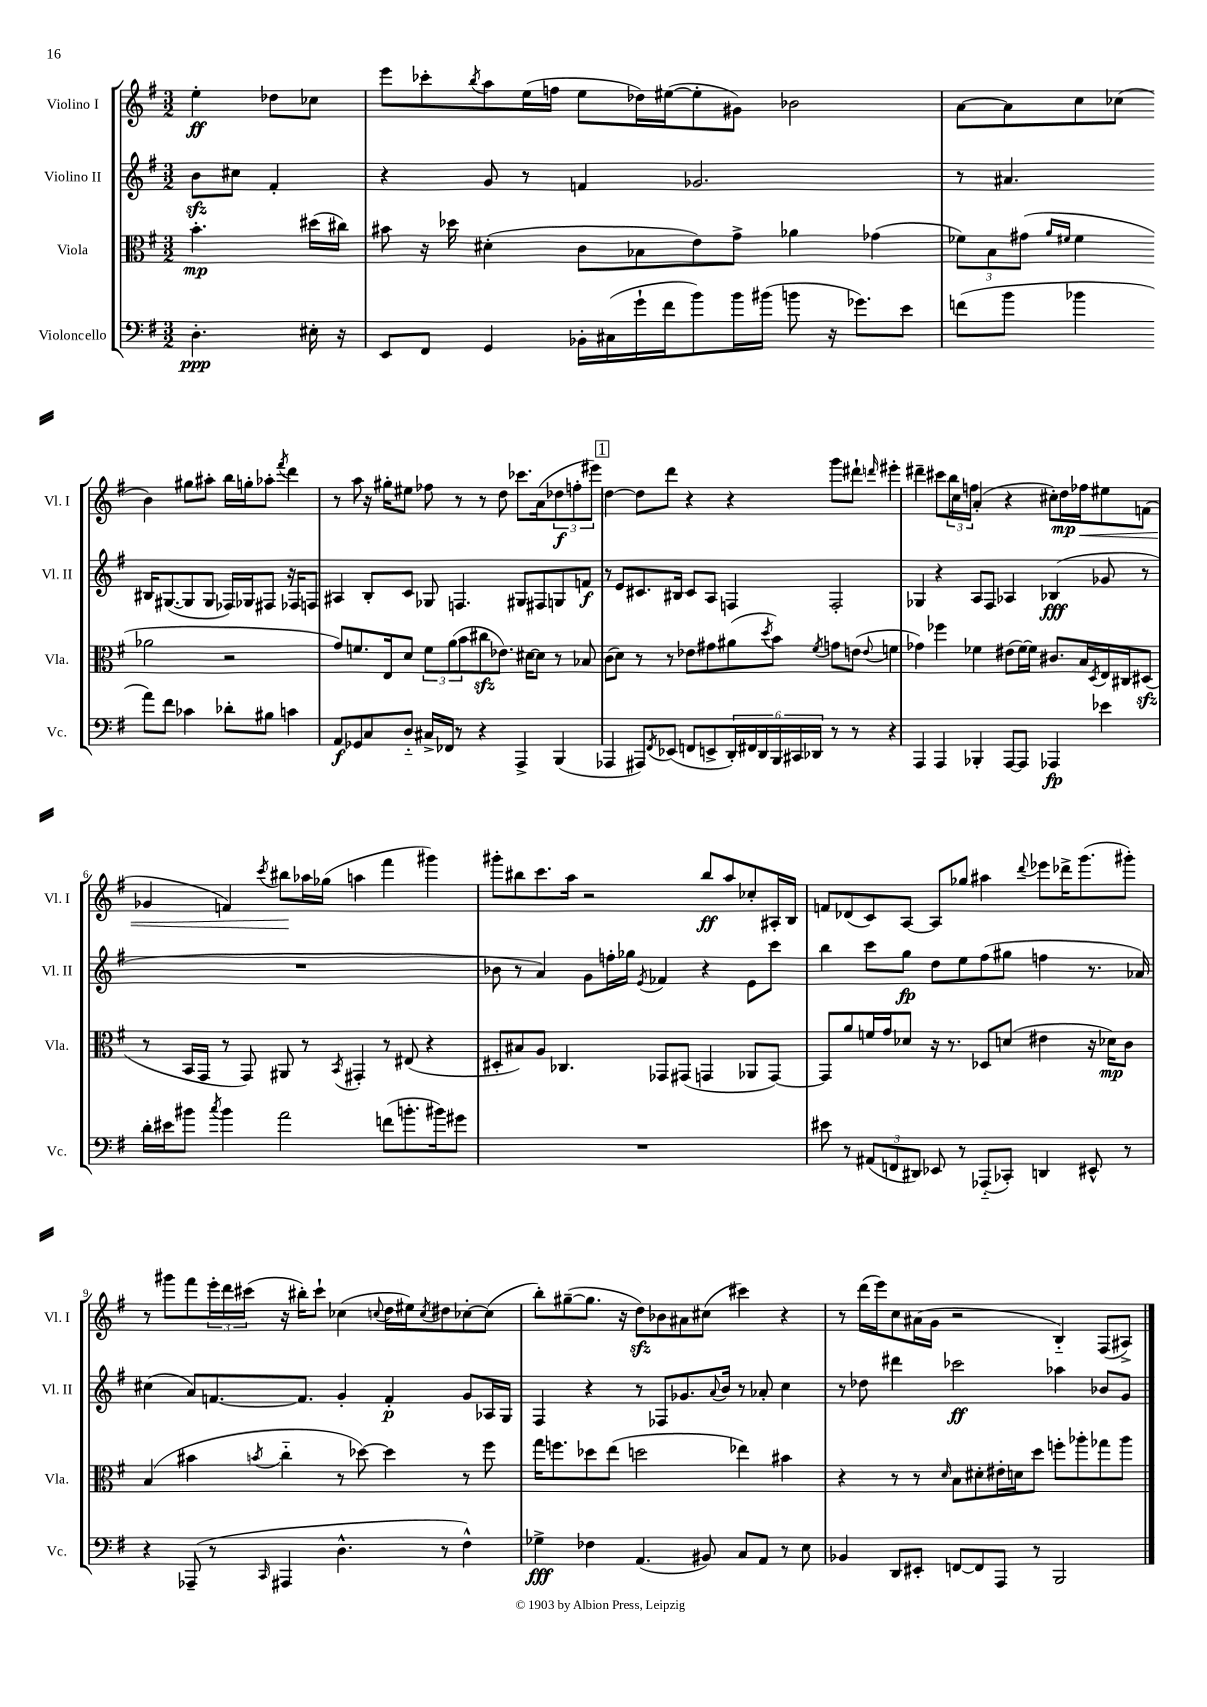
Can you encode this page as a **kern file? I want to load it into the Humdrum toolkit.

**kern	**kern	**kern	**kern
*staff4	*staff3	*staff2	*staff1
*clefF4	*clefC3	*clefG2	*clefG2
*k[f#]	*k[f#]	*k[f#]	*k[f#]
*M3/2	*M3/2	*M3/2	*M3/2
4.D'	4.b'	8b	4ee'
.	.	8cc#	.
.	.	4f#'	8dd-
16E#'	(16dd#	.	8cc-
16r	16cc#)	.	.
=	=	=	=
8EE	8b#	4r	8eee
8FF#	16r	.	8ccc-'
.	16dd-	.	.
.	.	.	8qbb
4GG	(4d#'	8g	8aa
.	.	8r	(16ee
.	.	.	16ff
16BB-'	8c	4f	8ee
(16C#	.	.	.
16g`	8B-	.	16dd-)
16f#	.	.	([16ee#
8b)	8e)	2.g-	8ee#']
16b	8g^	.	8g#)
(16b#	.	.	.
8b	4a-	.	2b-
16r	.	.	.
8.g-)	.	.	.
.	(4g-	.	.
8e	.	.	.
=	=	=	=
(8f	12f-)	8r	[8a
.	12B	.	.
8b	.	4.a#	8a]
.	(12g#	.	.
.	16qqa	.	.
.	16qqf#	.	.
4b-	4f#	.	8cc
.	.	.	(8cc-
8a)	2a-	16B#	4b)
.	.	([8.G#	.
8f	.	.	.
4c-	.	8G#]	8gg#
.	.	8G#	8aa#'
8d-'	2r	16F-)	16bb
.	.	16G-	16gg'
8B#	.	8F#	8aa-'
.	.	.	8qfff#
4c	.	16r	4ddd
.	.	16F-	.
.	.	8F	.
=	=	=	=
8AA	8g)	4A#	8r
8GG-	8.f	.	8aa
8C	.	8B'	16r
.	16E	.	16gg#'
8D'~	8d	8c	8ee#
16C#^	12f	8G-	8ff-
16FF-	.	.	.
.	(12a	.	.
8r	.	4.F	8r
.	12b	.	.
4r	8cc#	.	8r
.	8.e-)	.	8dd
4AAA^	.	8G#	8.ccc-
.	[16d#	.	.
.	8d#]	8F#	.
.	.	.	(16a
(4BBB	8r	8G	12dd-
.	.	.	12ff'
.	8B-	8f	.
.	.	.	12eee#)
=	=	=	=
4AAA-	(8c	8r	[4dd
.	8d)	8e	.
8AAA#)	8r	8.c#	8dd]
8qFF#	.	.	.
(8EE-	8r	.	8ddd
.	.	16B#	.
8FF	8e-	8c#	4r
8EE^	8g#	8A	.
24DD')	(8a#	4F	4r
24FF#	.	.	.
24DD	.	.	.
.	8qdd	.	.
24BBB	8b)	.	.
24CC#	.	.	.
24DD-	.	.	.
.	8qf#	.	.
8r	8g	2F'	8ggg
8r	(8e	.	8ddd#`
.	8qqe	.	16qqddd
4r	4f	.	4eee#'
=	=	=	=
4AAA	4g-)	4G-	4ddd#~
4AAA	4ff-	4r	8ccc#
.	.	.	24bb
.	.	.	24cc
.	.	.	24ff
4BBB-'	4f-	8A	(4a'
.	.	8F#	.
[8AAA	(8e#	4A-	4r
8AAA]	[16f-)	.	.
.	16f-]	.	.
4AAA-	8.c#	(4B-	8cc#')
.	.	.	16dd
.	16B	.	16ff-
.	8qD	.	.
4e-	16E	8g-	8ee#
.	16C#	.	.
.	(8D#	8r	(8f
=	=	=	=
16d'	8r	1.r	4g-
16e#	.	.	.
8b#	16BB	.	.
.	16GG	.	.
8qcc	.	.	.
4b#	8r	.	4f)
.	8GG)	.	.
.	.	.	8qccc
2a	8AA#	.	8bb#
.	8r	.	16aa-
.	.	.	(16gg-
.	8qBB	.	.
.	4GG#'	.	4aa
(8f	8r	.	4fff#
8.b'	(8E#	.	.
.	4r	.	4ggg#)
16b#)	.	.	.
8g#	.	.	.
=	=	=	=
1.r	8D#'	8b-	8ggg#'
.	8B#)	8r	8bb#
.	8A	4a)	8.ccc
.	4.C-	.	.
.	.	.	16aa
.	.	8g	2r
.	.	16ff'	.
.	.	16gg-	.
.	.	8qe	.
.	8GG-	4f-	.
.	(8GG#	.	.
.	4GG	4r	8bb#
.	.	.	8aa
.	8AA-	8e	8cc-'
.	[8GG)	8ccc	16A#'
.	.	.	16B
=	=	=	=
8e#	8GG]	4bb	8f
8r	8a	.	(8d-
(12AA#	16f	8ccc	8c)
.	16g	.	.
12FF	.	.	.
.	8d-	8gg	[8A
12DD#)	.	.	.
8EE-	16r	8dd	8A]
.	8.r	.	.
8r	.	8ee	8gg-
(8AAA-'~	8D-	(8ff#	4aa#
8CC-')	(8d	8gg#	.
.	.	.	8qqddd
4DD	4e#	4ff	8eee-
.	.	.	16ddd-^
.	.	.	(8.ggg
8EE#^^	16r	8.r	.
.	16d-)	.	.
8r	8c	.	8ggg#')
.	.	16a-)	.
=	=	=	=
4r	(4B	(4cc#	8r
.	.	.	8ggg#
(8AAA-~	4b#	8a)	8fff#
8r	.	[8.f	24eee'
.	.	.	24ddd
.	.	.	(24ccc#
16qqCC	8qb	.	.
4AAA#	4cc'~	.	16r
.	.	8.f]	16bb#')
.	.	.	8ccc#`
4.D^^	8r	4g'	(4cc-
.	[8dd-)	.	.
.	.	.	8qqcc
.	4dd-]	4f'	16dd
.	.	.	16ee#)
.	.	.	8qcc
8r	.	.	8dd#
4F#^^)	8r	8g	[8cc-'
.	8ff#	16A-	(8cc-]
.	.	16G	.
=	=	=	=
4G-^	16gg	4F#	8bb')
.	8.ff	.	.
.	.	.	([8gg#~
4F-	8dd-	4r	8.gg#]
.	(8ee	.	.
.	.	.	16r
(4.AA	2dd	8r	8dd)
.	.	8F-	8b-
.	.	8.g-	8a#
8BB#)	.	.	(8cc#
.	.	8qqa	.
.	.	16b	.
8C	4ee-)	8r	4ccc#)
8AA	.	8a-'	.
8r	4b#	4cc	4r
8E	.	.	.
=	=	=	=
4BB-	4r	8r	8r
.	.	8dd-	(16ddd
.	.	.	16eee)
8DD	8r	4ddd#	8cc
8EE#'	8r	.	(16a#
.	.	.	16g
.	16qqd	.	.
[8FF	8B	2ccc-	2r
8FF]	8d#'	.	.
8AAA	16e#'	.	.
.	16d	.	.
8r	8dd	.	.
2BBB	8ff'	4aa-	4B'~)
.	8aa-'	.	.
.	8gg-	8b-	(8F#
.	8aa-	8g	8A#^)
==	==	==	==
*-	*-	*-	*-
